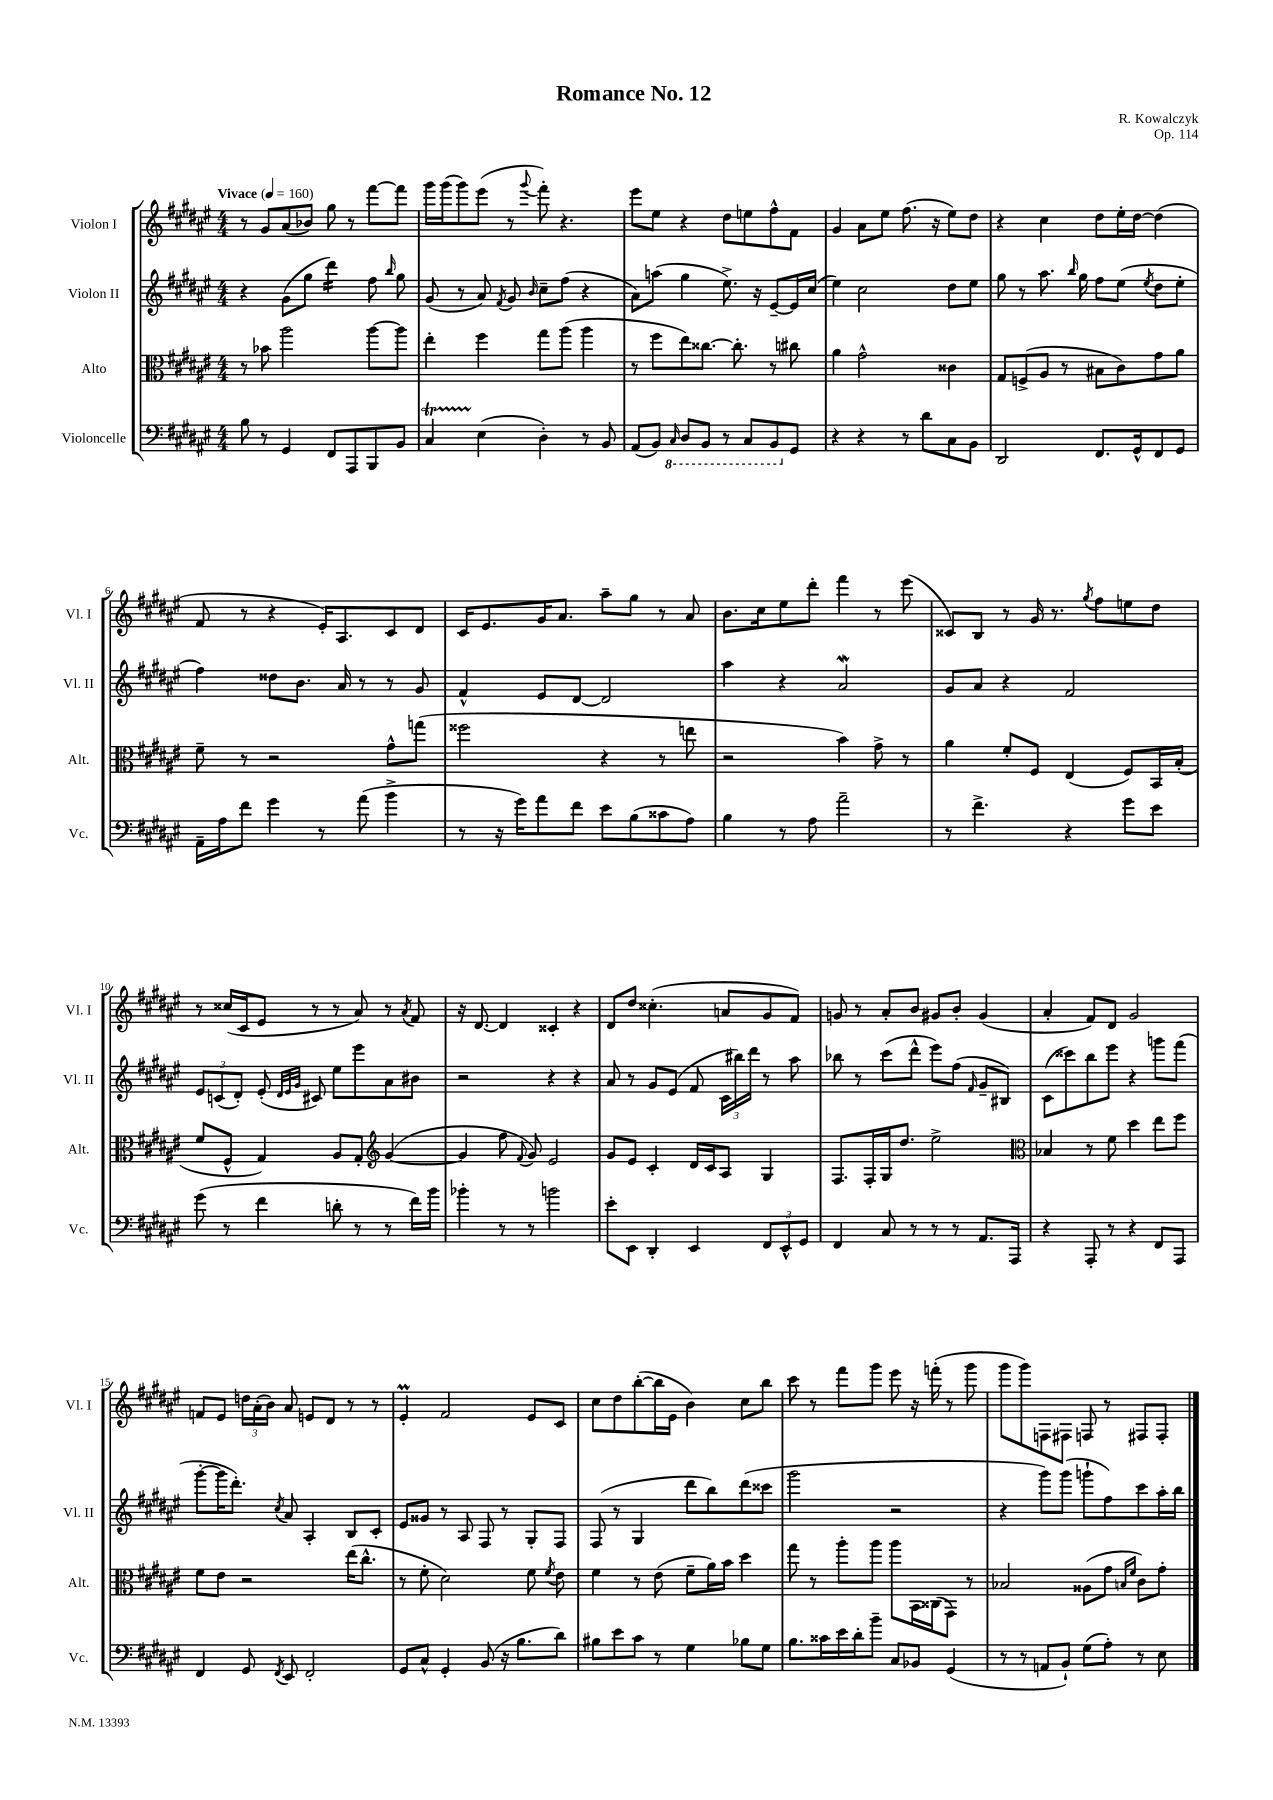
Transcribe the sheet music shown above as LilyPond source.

\header { title = "Romance No. 12" composer = "R. Kowalczyk" opus = "Op. 114" }
<<
\new StaffGroup <<
\new Staff = "s0" \with { instrumentName = "Violon I" shortInstrumentName = "Vl. I" } {
    \clef treble \key fis \major \numericTimeSignature \time 4/4 \tempo "Vivace" 4 = 160
    \autoBeamOff r8 gis'8[ ais'8( bes'8]) gis''8 r8 fis'''8[~ fis'''8] |
    gis'''16[ gis'''16( gis'''8) eis'''8]( r8 \appoggiatura { gis'''8 } fis'''8-.) r4. |
    eis'''8[ eis''8] r4 dis''8[ e''8 fis''8-^ fis'8] |
    gis'4 ais'8[ eis''8] fis''8.( r16 eis''8[) dis''8] |
    r4 cis''4 dis''8[ eis''16-. dis''16]~ dis''4( |
    fis'8 r8 r4 eis'16[-.) ais8. cis'8 dis'8] |
    cis'16[ eis'8. gis'16 ais'8.] ais''8[-- gis''8] r8 ais'8 |
    b'8.[ cis''16 eis''8 dis'''8]-. fis'''4 r8 eis'''8( |
    cisis'8[) b8] r8 gis'16 r8. \acciaccatura { gis''8 } fis''8[ e''8 dis''8] |
    r8 cisis''16[( cis'16 eis'8] r8 r8 ais'8) r8 \acciaccatura { ais'8 } fis'8 |
    r16 dis'8.~ dis'4 cisis'4-. r4 |
    dis'8[ dis''8] cisis''4.-.( a'8[ gis'8 fis'8]) |
    g'8 r8 ais'8[-. b'8] gis'8[ b'8]-. gis'4( |
    ais'4-. fis'8[) dis'8] gis'2 |
    f'8[ eis'8] \tuplet 3/2 { d''16[ ais'16-.( b'16]) } ais'8 e'8[ dis'8] r8 r8 |
    eis'4-.\prall fis'2 eis'8[ cis'8] |
    cis''8[ dis''8 b''8~-.( b''16 eis'16] b'4) cis''8[ b''8] |
    cis'''8 r8 fis'''8[ gis'''8] eis'''8 r16 f'''16-.( r8 gis'''8 |
    gis'''8[ gis'''8) f8 fis8] f8 r8 fis8[ fis8]-. \bar "|." |
}
\new Staff = "s1" \with { instrumentName = "Violon II" shortInstrumentName = "Vl. II" } {
    \clef treble \key fis \major \numericTimeSignature \time 4/4
    \autoBeamOff r4 gis'8[( gis''8] dis'''4:16) fis''8 \grace { b''16 } gis''8 |
    gis'8( r8 ais'8) \acciaccatura { fis'8 } gis'8 \grace { b'16 } cis''8[-- fis''8]( r4 |
    ais'8[) a''8]( gis''4 eis''8.->) r16 eis'8[~-- eis'16 cis''16]( |
    eis''4) cis''2 dis''8[ eis''8] |
    gis''8 r8 ais''8. \grace { b''16 } gis''16 fis''8[ eis''8]( \acciaccatura { eis''8 } dis''8[ eis''8]-. |
    fis''4) disis''8[ b'8.] ais'16 r8 r8 gis'8 |
    fis'4-^ eis'8[ dis'8]~ dis'2 |
    ais''4 r4 ais'2\mordent |
    gis'8[ ais'8] r4 fis'2 |
    \tuplet 3/2 { eis'8[ c'8( dis'8]-.) } eis'8-.( \grace { dis'32[ eis'32 gis'32] } cis'8) eis''8[ eis'''8 ais'8 bis'8] |
    r2 r4 r4 |
    ais'8 r8 gis'8[ eis'8]( fis'8 \tuplet 3/2 { cis'16[ bis''16) dis'''16] } r8 ais''8 |
    bes''8 r8 cis'''8[( dis'''8]-^ eis'''8[) fis''8]( \grace { fis'16 } gis'8[-- bis8]) |
    cis'8[( cisis'''8) b''8 eis'''8] r4 g'''8[ fis'''8]( |
    gis'''8[~-. gis'''16 dis'''8.]-.) \acciaccatura { cis''8 } ais'8 ais4-. b8[ cis'8]-. |
    eis'8[ gisis'8] r8 ais8 fis8 r8 gis8[-. fis8] |
    fis8( r8 gis4 dis'''8[ b''8) dis'''8( cisis'''8] |
    gis'''2 r2 |
    r4 gis'''8[) gis'''8]( g'''8[-! fis''8) cis'''8 ais''16-. b''16] \bar "|." |
}
\new Staff = "s2" \with { instrumentName = "Alto" shortInstrumentName = "Alt." } {
    \clef alto \key fis \major \numericTimeSignature \time 4/4
    \autoBeamOff r8 bes'8 ais''2 ais''8[~ ais''8] |
    eis''4-. fis''4 gis''8[ ais''8]( ais''4 |
    r8 fis''8[ eis''8) cisis''8.]~ cisis''8.-. r8 cis''8 |
    ais'4 gis'2-^ cisis'4 |
    gis8[ f8->( ais8] r8 bis8[ cis'8) gis'8 ais'8] |
    fis'8-- r8 r2 gis'8[-^ g''8]( |
    fisis''2 r4 r8 e''8 |
    r2 b'4) gis'8-> r8 |
    ais'4 fis'8[-. fis8] eis4( fis8[) b,16 b16]-.( |
    fis'8[ fis8]-^ gis4) ais8[ gis8]-. \clef treble gis'4~( |
    gis'4 fis''8 \appoggiatura { fis'8 } gis'8) eis'2 |
    gis'8[ eis'8] cis'4-. dis'16[ cis'16 ais8] gis4 |
    fis8.[ fis16-. gis16 dis''8.] eis''2-> |
    \clef alto bes4 r8 fis'8 dis''4 eis''8[ fis''8] |
    fis'8[ eis'8] r2 eis''16[( cis''8.]-^ |
    r8 fis'8-. dis'2) fis'8 \acciaccatura { fis'8 } eis'8 |
    fis'4 r8 eis'8( fis'8[-- ais'16) b'16] dis''4 |
    gis''8 r8 ais''8[-. ais''8] ais''8[ b,16 cisis16( gis,8]) r8 |
    bes2 aisis8[( gis'8] \grace { b16[ fis'16] } cis'8[) gis'8]-. \bar "|." |
}
\new Staff = "s3" \with { instrumentName = "Violoncelle" shortInstrumentName = "Vc." } {
    \clef bass \key fis \major \numericTimeSignature \time 4/4
    \autoBeamOff b8 r8 gis,4 fis,8[ ais,,8 b,,8 b,8] |
    cis4\startTrillSpan eis4\stopTrillSpan( dis4-.) r8 b,8 |
    ais,8[( b,8]) \ottava #-1 \grace { cis,16 } dis,8[ b,,8] r8 cis,8[ b,,8 \ottava #0 gis,8] |
    r4 r4 r8 dis'8[ cis8 b,8] |
    dis,2 fis,8.[ gis,16-^ fis,8 gis,8] |
    ais,16[-- ais16 fis'8] gis'4 r8 ais'8( b'4-> |
    r8 r16 gis'16[) ais'8 fis'8] eis'8[ b8( cisis'8 ais8]) |
    b4 r8 ais8 ais'2-- |
    r8 fis'4.-> r4 gis'8[ eis'8] |
    gis'8( r8 fis'4 d'8-. r8 r8 fis'16[) b'16] |
    bes'4-. r8 r8 b'2 |
    eis'8[-. eis,8] dis,4-. eis,4 \tuplet 3/2 { fis,8[ eis,8-^ gis,8] } |
    fis,4 cis8 r8 r8 r8 ais,8.[ ais,,16] |
    r4 ais,,8-. r8 r4 fis,8[ ais,,8] |
    fis,4 gis,8 \acciaccatura { fis,8 } eis,8 fis,2-. |
    gis,8[ cis8]-^ gis,4-. b,8( r16 b8.[ dis'8]) |
    bis8[ eis'8 cis'8] r8 gis4 bes8[ gis8] |
    b8.[ cisis'16 eis'16 dis'16-. b'8]-- cis8[ bes,8] gis,4( |
    r8 r8 a,8[ b,8]-!) gis8[( ais8]-.) r8 eis8 \bar "|." |
}
>>
>>
